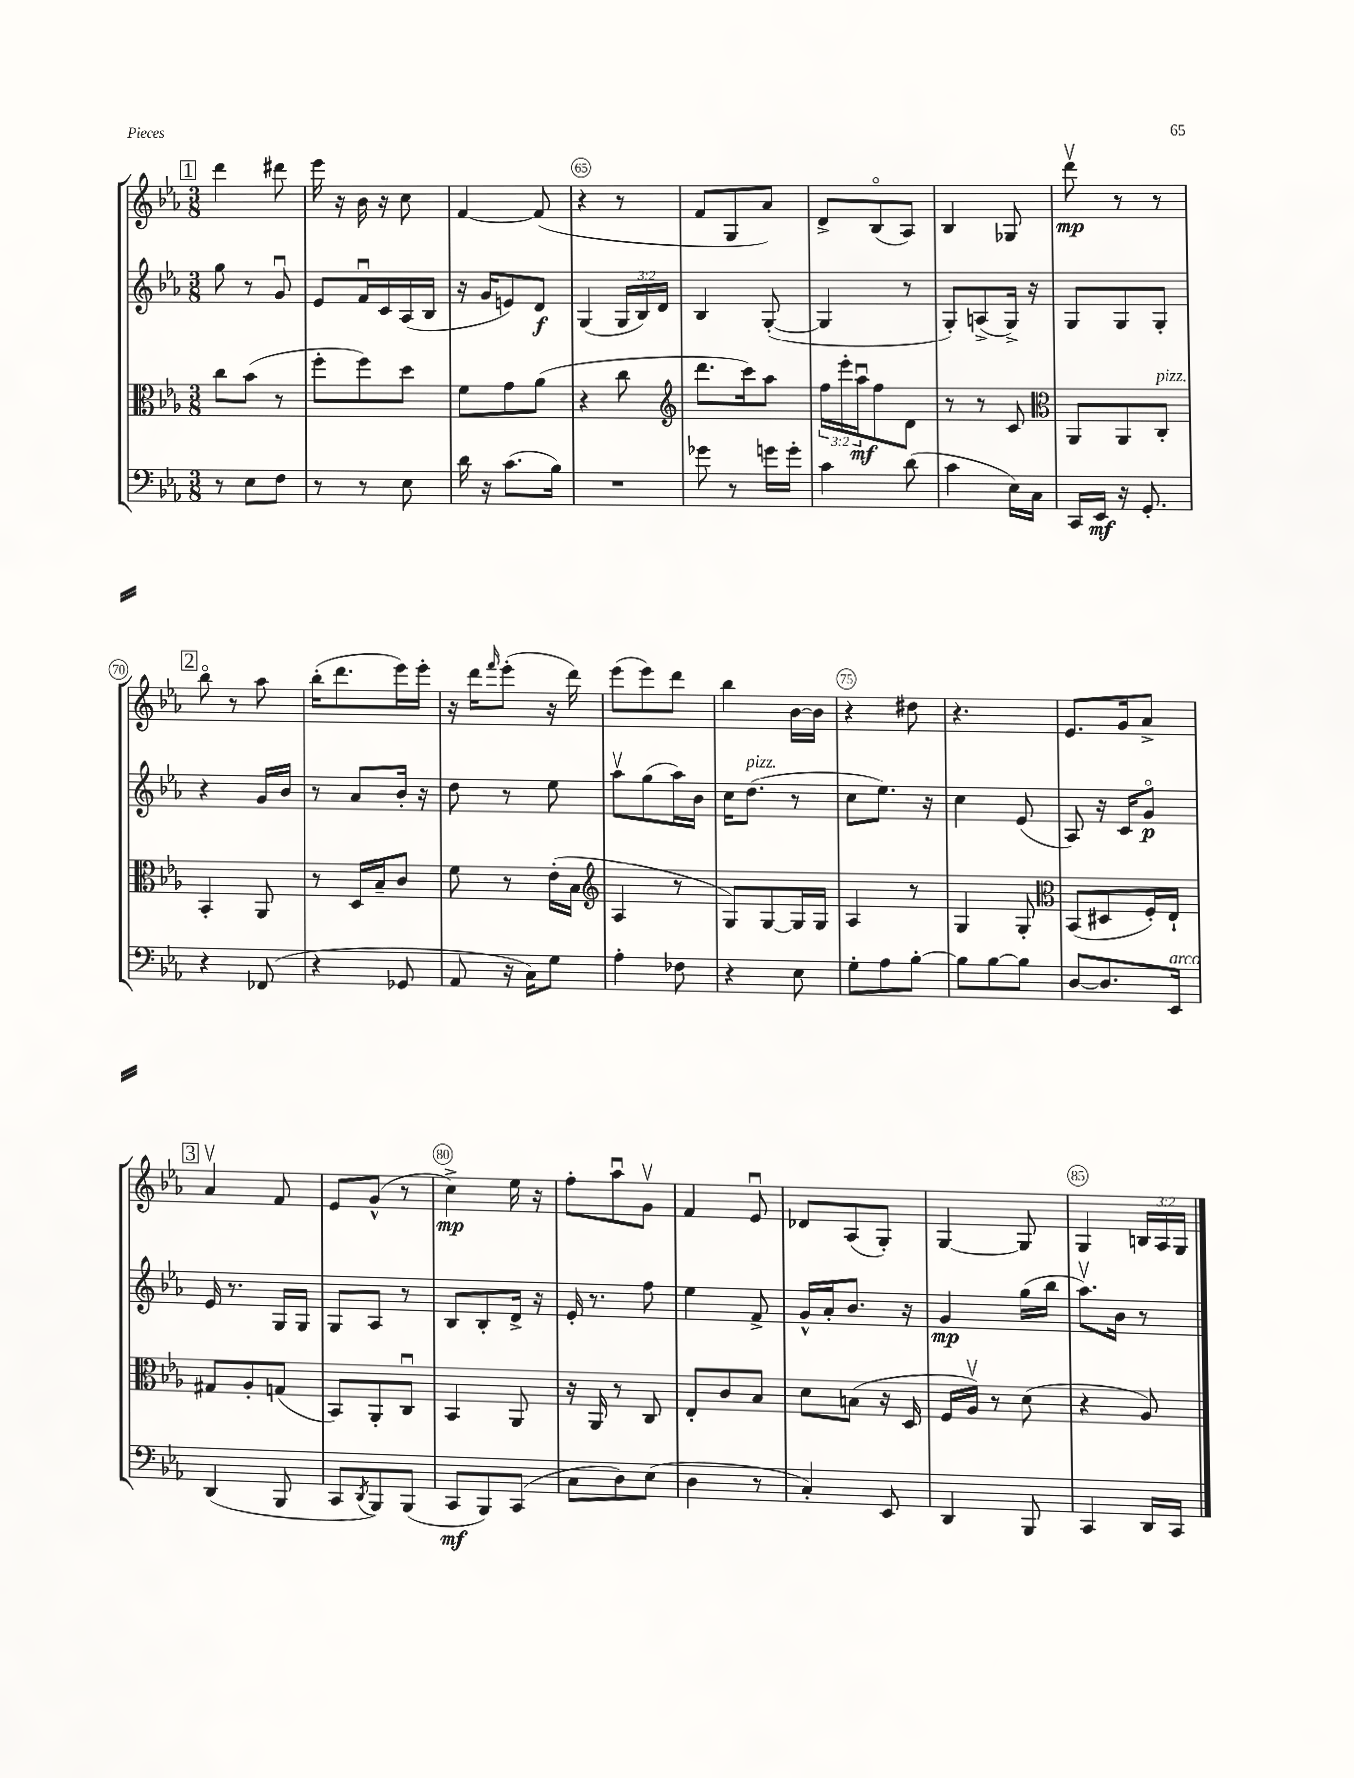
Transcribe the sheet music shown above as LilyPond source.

<<
\new StaffGroup <<
\new Staff = "s0" {
    \clef treble \key ees \major \numericTimeSignature \time 3/8 \override Staff.TupletNumber.text = #tuplet-number::calc-fraction-text
    \mark \markup { \box "1" } d'''4 dis'''8 |
    ees'''16 r16 bes'16 r16 c''8 |
    f'4~ f'8( |
    r4 r8 |
    f'8 g8 aes'8) |
    d'8-> bes8\flageolet( aes8) |
    bes4 ges8 |
    d'''8\upbow\mp r8 r8 |
    \mark \markup { \box "2" } bes''8\flageolet r8 aes''8 |
    bes''16-.( d'''8. ees'''16) ees'''16-. |
    r16 d'''16 \grace { f'''16 } ees'''8-.( r16 d'''16) |
    ees'''8( ees'''8) d'''8 |
    bes''4 bes'16~ bes'16 |
    r4 dis''8 |
    r4. |
    ees'8. g'16 aes'8-> |
    \mark \markup { \box "3" } aes'4\upbow f'8 |
    ees'8 g'8-^( r8 |
    c''4->\mp) ees''16 r16 |
    f''8-. aes''8\downbow g'8\upbow |
    f'4 ees'8\downbow |
    des'8 aes8( g8-.) |
    g4~ g8 |
    g4 \tuplet 3/2 { b16 aes16 g16 } \bar "|." |
}
\new Staff = "s1" {
    \clef treble \key ees \major \numericTimeSignature \time 3/8 \override Staff.TupletNumber.text = #tuplet-number::calc-fraction-text
    \mark \markup { \box "1" } g''8 r8 g'8\downbow |
    ees'8 f'16\downbow c'16 aes16( bes16 |
    r16 g'16 e'8) d'8\f |
    g4( \tuplet 3/2 { g16 bes16) d'16 } |
    bes4 g8~-.( |
    g4 r8 |
    g8-.) a8->( g16->) r16 |
    g8 g8 g8-. |
    \mark \markup { \box "2" } r4 g'16 bes'16 |
    r8 aes'8 bes'16-. r16 |
    d''8 r8 ees''8 |
    aes''8\upbow g''8( aes''16) bes'16 |
    c''16 d''8.^\markup { \italic "pizz." }( r8 |
    c''8 ees''8.) r16 |
    c''4 ees'8( |
    aes8) r16 c'16 g'8\flageolet\p |
    \mark \markup { \box "3" } ees'16 r8. g16 g16 |
    g8 aes8 r8 |
    bes8 bes8-. d'16-> r16 |
    ees'16-. r8. f''8 |
    ees''4 f'8-> |
    g'16-^ aes'16-. bes'8. r16 |
    g'4\mp g''16( bes''16 |
    aes''8.\upbow) bes'16 r8 \bar "|." |
}
\new Staff = "s2" {
    \clef alto \key ees \major \numericTimeSignature \time 3/8 \override Staff.TupletNumber.text = #tuplet-number::calc-fraction-text
    \mark \markup { \box "1" } c''8 bes'8( r8 |
    f''8-. f''8) d''8 |
    f'8 g'8 aes'8( |
    r4 c''8 |
    \clef treble d'''8. c'''16) aes''8 |
    \tuplet 3/2 { f''16 ees'''16-. aes''16\downbow\mf } f''8 d'8 |
    r8 r8 c'8 |
    \clef alto aes,8 aes,8 c8-.^\markup { \italic "pizz." } |
    \mark \markup { \box "2" } bes,4-. aes,8 |
    r8 d16 bes16-- c'8 |
    f'8 r8 ees'16-.( bes16 |
    \clef treble aes4 r8 |
    g8) g8~ g16 g16 |
    aes4 r8 |
    g4 g8-. |
    \clef alto bes,8( dis8 f16-.) ees16-! |
    \mark \markup { \box "3" } gis8 aes8-. g8( |
    bes,8) aes,8-. c8\downbow |
    bes,4 aes,8 |
    r16 aes,16 r8 c8 |
    ees8-. c'8 bes8 |
    d'8 b8( r16 d16 |
    f16 aes16\upbow) r8 d'8( |
    r4 aes8) \bar "|." |
}
\new Staff = "s3" {
    \clef bass \key ees \major \numericTimeSignature \time 3/8
    \mark \markup { \box "1" } r8 ees8 f8 |
    r8 r8 ees8 |
    d'16 r16 c'8.( bes16) |
    R4. |
    ges'8 r8 g'16 g'16-. |
    c'4 d'8( |
    c'4 ees16) c16 |
    c,16 ees,16\mf r16 g,8.-. |
    \mark \markup { \box "2" } r4 fes,8( |
    r4 ges,8 |
    aes,8 r16 c16) g8 |
    aes4-. fes8 |
    r4 ees8 |
    g8-. aes8 bes8~-. |
    bes8 bes8~ bes8 |
    d8~ d8. ees,16^\markup { \italic "arco" } |
    \mark \markup { \box "3" } d,4( bes,,8 |
    c,8 \acciaccatura { d,8 } bes,,8) bes,,8( |
    c,8\mf bes,,8) c,8( |
    c8 d8) ees8( |
    d4 r8 |
    c4-.) ees,8 |
    d,4 bes,,8 |
    c,4 d,16 c,16 \bar "|." |
}
>>
>>
\layout { \context { \Score currentBarNumber = #62 \override BarNumber.break-visibility = ##(#f #t #t) barNumberVisibility = #(every-nth-bar-number-visible 5) \override BarNumber.stencil = #(make-stencil-circler 0.1 0.3 ly:text-interface::print) } }
